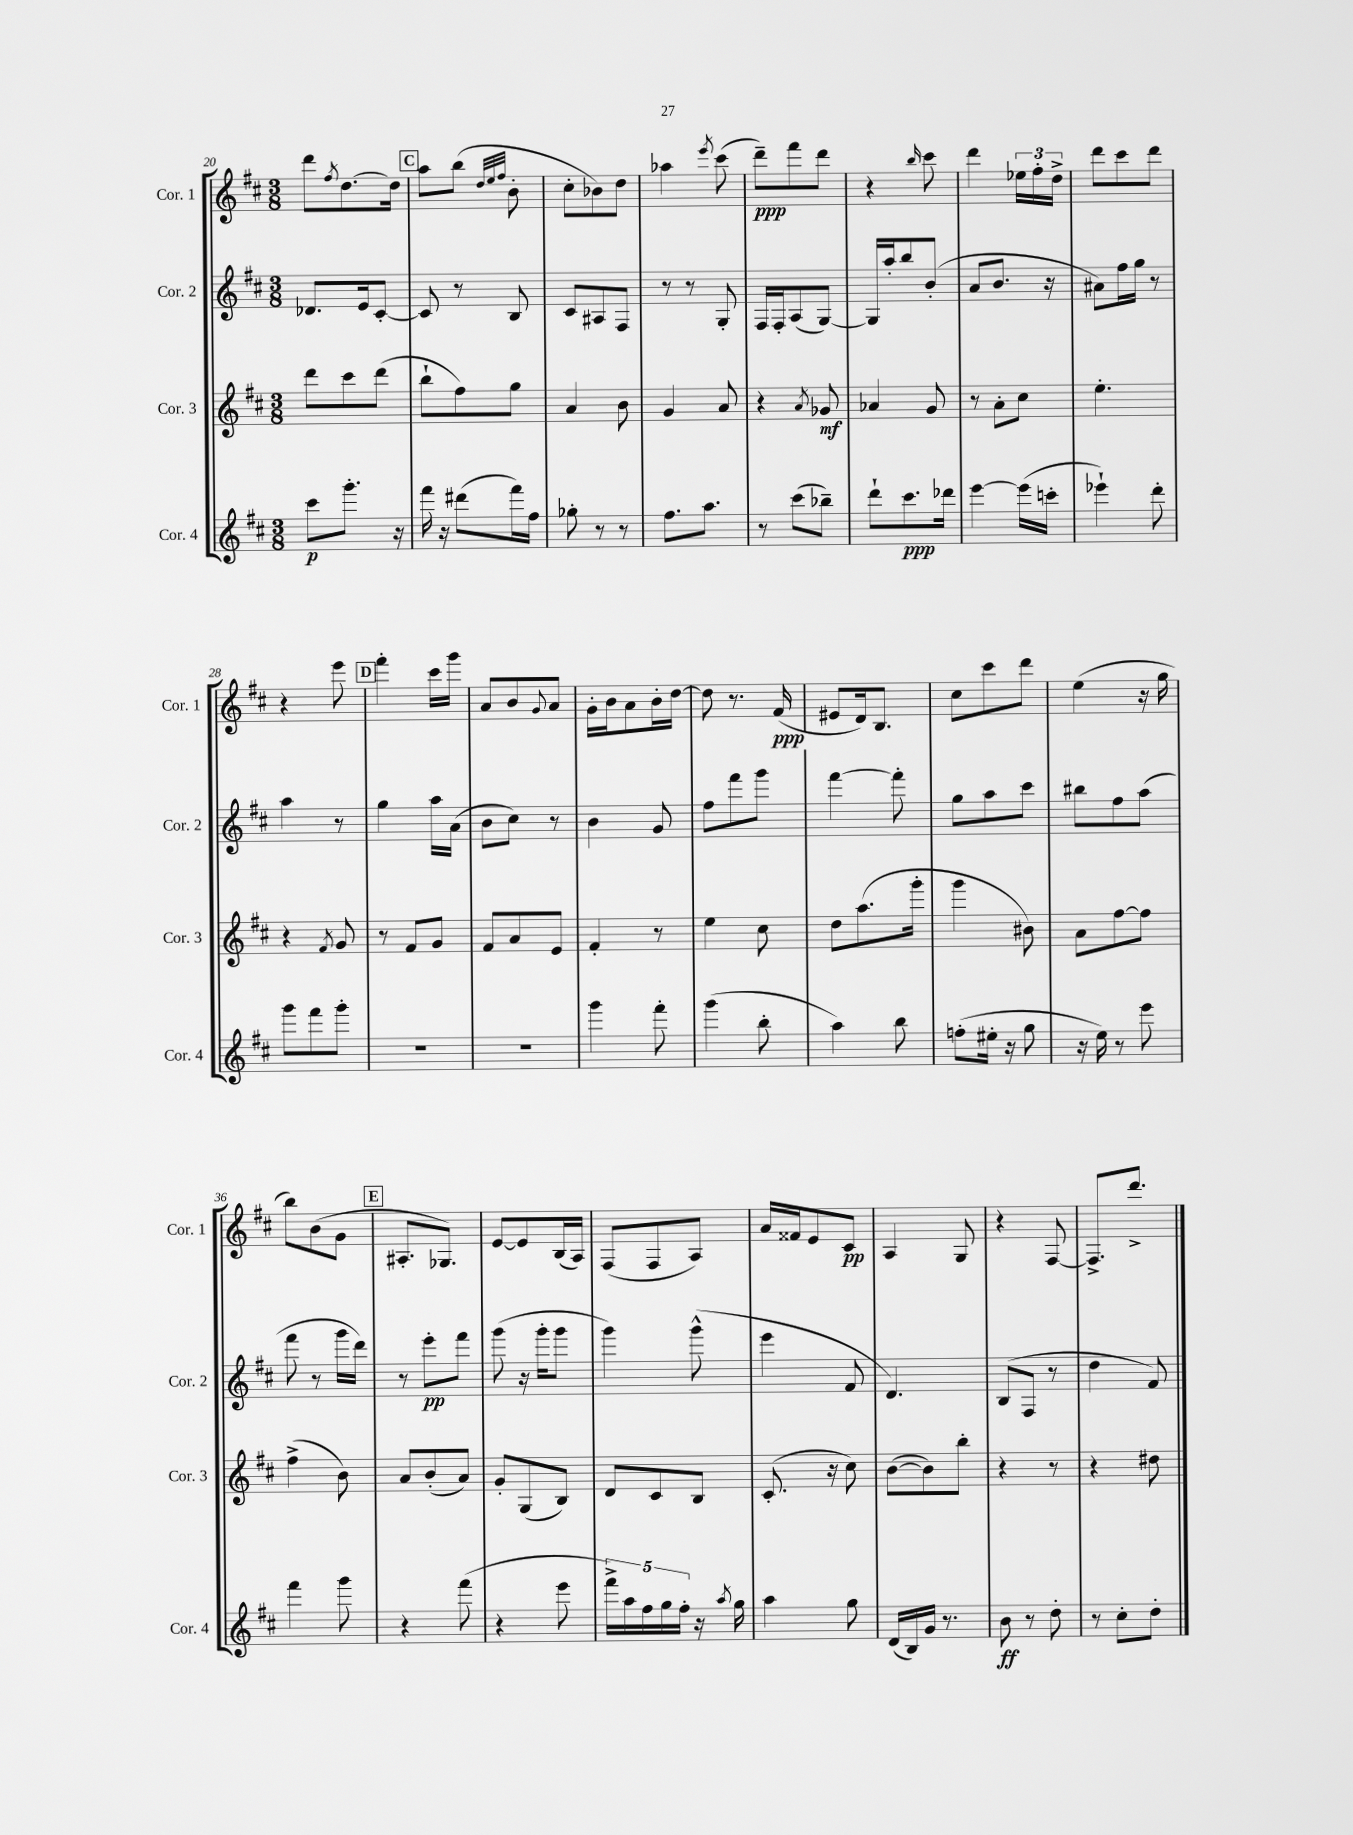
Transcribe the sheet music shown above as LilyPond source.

<<
\new StaffGroup <<
\new Staff = "s0" \with { instrumentName = "Cor. 1" shortInstrumentName = "Cor. 1" } {
    \clef treble \key d \major \numericTimeSignature \time 3/8
    d'''8 \acciaccatura { fis''8 } d''8.~ d''16 |
    \mark \markup { \box "C" } a''8 b''8( \grace { d''32 e''32 fis''32 } b'8-. |
    cis''8-. bes'8) d''8 |
    aes''4 \acciaccatura { e'''8 } cis'''8( |
    d'''8--\ppp) fis'''8 d'''8 |
    r4 \grace { b''16 } cis'''8 |
    d'''4 \tuplet 3/2 { ees''16 fis''16-. d''16-> } |
    d'''8 cis'''8 d'''8 |
    r4 e'''8 |
    \mark \markup { \box "D" } fis'''4-. cis'''16 g'''16 |
    a'8 b'8 \appoggiatura { g'8 } a'8 |
    g'16-. b'16 a'8 b'16-. d''16~ |
    d''8 r8. fis'16\ppp( |
    eis'8 d'16) b8. |
    cis''8 cis'''8 d'''8 |
    e''4( r16 g''16 |
    b''8) b'8( g'8 |
    \mark \markup { \box "E" } ais8.-. ges8.) |
    e'8~ e'8 b16( a16) |
    fis8( fis8 a8) |
    a'16 fisis'16 e'8 cis'8\pp |
    a4 g8 |
    r4 fis8~ |
    fis8.-> d'''8.-> \bar "|." |
}
\new Staff = "s1" \with { instrumentName = "Cor. 2" shortInstrumentName = "Cor. 2" } {
    \clef treble \key d \major \numericTimeSignature \time 3/8
    des'8. e'16 cis'8~-. |
    \mark \markup { \box "C" } cis'8 r8 b8 |
    cis'8 ais8 fis8 |
    r8 r8 g8-. |
    fis16 fis16-. a8( g8~) |
    g16 a''16-. b''8 b'8-.( |
    a'8 b'8. r16 |
    ais'8) fis''16 g''16 r8 |
    a''4 r8 |
    \mark \markup { \box "D" } g''4 a''16 a'16( |
    b'8 cis''8) r8 |
    b'4 g'8 |
    fis''8 fis'''8 g'''8 |
    fis'''4~ fis'''8-. |
    g''8 a''8 cis'''8 |
    bis''8 fis''8 a''8( |
    fis'''8 r8 g'''16 d'''16) |
    \mark \markup { \box "E" } r8 e'''8-.\pp fis'''8 |
    g'''8( r16 g'''16-. g'''8 |
    g'''4) g'''8-^( |
    e'''4 fis'8 |
    d'4.) |
    b8( fis8 r8 |
    d''4 fis'8) \bar "|." |
}
\new Staff = "s2" \with { instrumentName = "Cor. 3" shortInstrumentName = "Cor. 3" } {
    \clef treble \key d \major \numericTimeSignature \time 3/8
    d'''8 cis'''8 d'''8( |
    \mark \markup { \box "C" } b''8-! fis''8) g''8 |
    a'4 b'8 |
    g'4 a'8 |
    r4 \acciaccatura { a'8 } ges'8\mf |
    aes'4 g'8 |
    r8 a'8-. cis''8 |
    e''4.-. |
    r4 \acciaccatura { fis'8 } g'8 |
    \mark \markup { \box "D" } r8 fis'8 g'8 |
    fis'8 a'8 e'8 |
    fis'4-. r8 |
    e''4 cis''8 |
    d''8 a''8.( g'''16-. |
    g'''4 bis'8) |
    a'8 fis''8~ fis''8 |
    fis''4->( b'8) |
    \mark \markup { \box "E" } a'8 b'8-.( a'8) |
    g'8-. g8( b8) |
    d'8 cis'8 b8 |
    cis'8.-.( r16 cis''8) |
    b'8~( b'8) b''8-. |
    r4 r8 |
    r4 dis''8 \bar "|." |
}
\new Staff = "s3" \with { instrumentName = "Cor. 4" shortInstrumentName = "Cor. 4" } {
    \clef treble \key d \major \numericTimeSignature \time 3/8
    cis'''8\p g'''8.-. r16 |
    \mark \markup { \box "C" } fis'''16 r16 dis'''8( fis'''16) fis''16 |
    ges''8-. r8 r8 |
    fis''8. a''8. |
    r8 cis'''8( bes''8--) |
    d'''8-! cis'''8.\ppp des'''16 |
    e'''4~ e'''16( c'''16-. |
    ees'''4-!) d'''8-. |
    g'''8 fis'''8 g'''8-. |
    \mark \markup { \box "D" } R4. |
    R4. |
    g'''4 fis'''8-. |
    g'''4( b''8-. |
    a''4) b''8 |
    f''8-.( eis''16-. r16 g''8 |
    r16 e''16) r8 e'''8 |
    fis'''4 g'''8 |
    \mark \markup { \box "E" } r4 fis'''8( |
    r4 e'''8 |
    \tuplet 5/4 { fis'''16->) a''16 fis''16 g''16 fis''16-. } r16 \acciaccatura { a''8 } g''16 |
    a''4 g''8 |
    d'16( b16) g'16 r8. |
    b'8\ff r8 d''8-. |
    r8 cis''8-. d''8-. \bar "|." |
}
>>
>>
\layout { \context { \Score currentBarNumber = #20 } }
